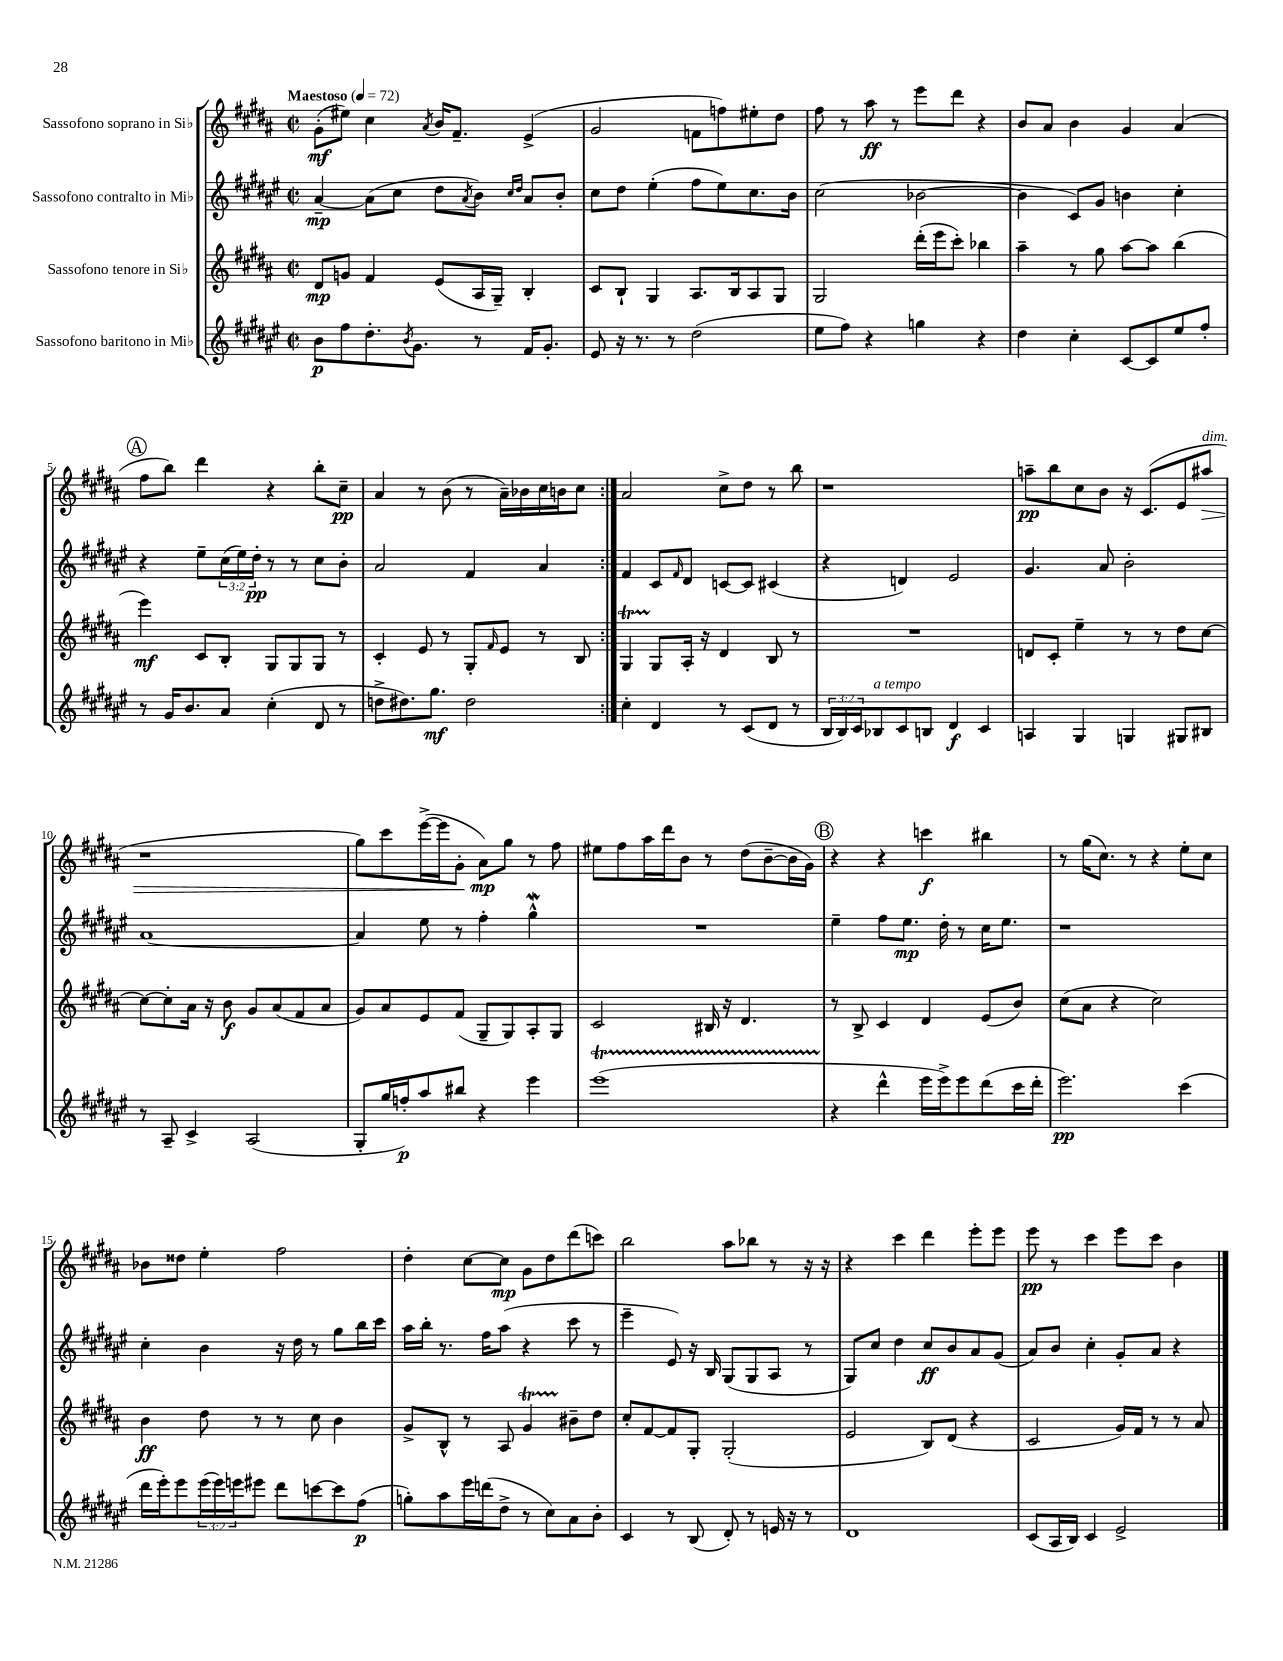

**kern	**kern	**kern	**kern
*staff4	*staff3	*staff2	*staff1
*clefG2	*clefG2	*clefG2	*clefG2
*k[f#c#g#d#a#e#]	*k[f#c#g#d#a#]	*k[f#c#g#d#a#e#]	*k[f#c#g#d#a#]
*M2/2	*M2/2	*M2/2	*M2/2
*met(c|)	*met(c|)	*met(c|)	*met(c|)
*MM72	*MM72	*MM72	*MM72
8b	8d#	[4a#~	(8g#'
8ff#	8g	.	8ee#)
8.dd#'	4f#	(8a#]	4cc#
.	.	8cc#	.
8qb	.	.	.
8.g#	.	.	.
.	.	.	8qa#
.	(8e	8dd#	16b
.	.	.	8.f#~
.	.	8qa#	.
8r	16A#	8b)	.
.	16G#~)	.	.
.	.	16qqcc#	.
.	.	16qqdd#	.
16f#	4B'	8a#	(4e^
8.g#'	.	.	.
.	.	8b'	.
=	=	=	=
8e#	8c#	8cc#	2g#
16r	8B`	8dd#	.
8.r	.	.	.
.	4G#	(4ee#'	.
8r	.	.	.
(2dd#	8.A#	8ff#	8f
.	.	8ee#)	8ff)
.	16B	.	.
.	8A#	8.cc#	8ee#'
.	8G#	.	8dd#
.	.	16b	.
=	=	=	=
8ee#	2G#	(2cc#	8ff#
8ff#)	.	.	8r
4r	.	.	8aa#
.	.	.	8r
4gg	(16ddd#'	[2b-	8eee
.	16eee	.	.
.	8ccc#')	.	8ddd#
4r	4bb-	.	4r
=	=	=	=
4dd#	4aa#~	4b-]	8b
.	.	.	8a#
4cc#'	8r	8c#)	4b
.	8gg#	8g#	.
[8c#	[8aa#	4b	4g#
8c#]	8aa#]	.	.
8ee#	(4bb	4cc#'	(4a#
8ff#'	.	.	.
=	=	=	=
8r	4eee)	4r	8ff#
16g#	.	.	8bb)
8.b	.	.	.
.	8c#	8ee#~	4ddd#
8a#	8B'	(24cc#	.
.	.	24ee#)	.
.	.	24dd#'	.
(4cc#'	8G#	8r	4r
.	8G#	8r	.
8d#	8G#	8cc#	8bb'
8r	8r	8b'	8cc#~
=	=	=	=
8dd^	4c#'	2a#	4a#
8.dd#)	.	.	.
.	8e	.	8r
8.gg#	.	.	.
.	8r	.	(8b
2dd#	8G#'	4f#	8r
.	16qqf#	.	.
.	8e	.	16a#~)
.	.	.	16b-
.	8r	4a#	16cc#
.	.	.	16b
.	8B	.	8cc#
=:|!	=:|!	=:|!	=:|!
4cc#'	4G#	4f#	2a#
4d#	8G#	8c#	.
.	.	16qqf#	.
.	16A#'	8d#	.
.	16r	.	.
8r	4d#	[8c	8cc#^
(8c#	.	8c]	8dd#
8d#	8B	(4c#	8r
8r	8r	.	8bb
=	=	=	=
24B	1r	4r	1r
24B)	.	.	.
24c#	.	.	.
8B-	.	.	.
8c#	.	4d)	.
8B	.	.	.
4d#	.	2e#	.
4c#	.	.	.
=	=	=	=
4A	8d	4.g#	8aa~
.	8c#'	.	8bb
4G#	4ee~	.	8cc#
.	.	8a#	8b
4G	8r	2b'	16r
.	.	.	(8.c#
.	8r	.	.
8G#	8dd#	.	8e
8B#	[8cc#	.	8aa#
=	=	=	=
8r	8cc#_	[1a#	1r
8A#~	8cc#']	.	.
4c#^	16a#	.	.
.	16r	.	.
.	8b	.	.
(2A#	8g#	.	.
.	(8a#	.	.
.	8f#	.	.
.	8a#	.	.
=	=	=	=
8G#'	8g#)	4a#]	8gg#)
16gg#	8a#	.	8ccc#
16ff')	.	.	.
8aa#	8e	8ee#	([16eee^
.	.	.	16eee]
8bb#	(8f#	8r	8g#'
4r	8G#~	4ff#'	8a#)
.	8G#)	.	8gg#
4eee#	8A#'	4gg#^^	8r
.	8G#	.	8ff#
=	=	=	=
(1eee#	2c#	1r	8ee#
.	.	.	8ff#
.	.	.	16aa#
.	.	.	16ddd#
.	.	.	8b
.	16B#	.	8r
.	16r	.	.
.	4.d#	.	(8dd#
.	.	.	[8b~
.	.	.	16b]
.	.	.	16g#)
=	=	=	=
4r	8r	4ee#~	4r
.	8B^	.	.
4ddd#^^	4c#	8ff#	4r
.	.	8.ee#	.
16eee#	4d#	.	4ccc
16eee#^)	.	16dd#'	.
8eee#	.	8r	.
(8ddd#	(8e	16cc#	4bb#
.	.	8.ee#	.
16ccc#	8b)	.	.
16ddd#'	.	.	.
=	=	=	=
2.eee#)	(8cc#	1r	8r
.	8a#	.	(16gg#
.	.	.	8.cc#)
.	4r	.	.
.	.	.	8r
.	2cc#)	.	4r
(4ccc#	.	.	8ee'
.	.	.	8cc#
=	=	=	=
16ddd#	4b	4cc#'	8b-
16eee#')	.	.	.
8eee#	.	.	8dd##
(24eee#	8dd#	4b	4ee'
24eee#)	.	.	.
24eee	.	.	.
8eee#	8r	.	.
8ddd#	8r	16r	2ff#
.	.	16dd#	.
[8ccc	8cc#	8r	.
8ccc]	4b	8gg#	.
(8ff#	.	16bb	.
.	.	16ccc#	.
=	=	=	=
8gg')	8g#^	16aa#	4dd#'
.	.	16bb'	.
8aa#	8B^^	8.r	.
16eee#	8r	.	[8cc#
(16ddd	.	16ff#	.
8dd#^	8A#	(8aa#	8cc#]
8r	4g#	4r	8g#
8cc#)	.	.	8dd#
8a#	8b#~	8ccc#	(8ddd#
8b'	8dd#	8r	8ccc)
=	=	=	=
4c#	8cc#'	4eee#~	2bb
.	[8f#	.	.
8r	8f#]	8e#)	.
(8B	8G#'	16r	.
.	.	16B	.
8d#')	(2G#'	(8G#	8aa#
8r	.	8G#	8bb-
16e	.	8A#	8r
16r	.	.	.
8r	.	8r	16r
.	.	.	16r
=	=	=	=
1d#	2e	8G#)	4r
.	.	8cc#	.
.	.	4dd#	4ccc#
.	8B)	8cc#	4ddd#
.	(8d#	8b	.
.	4r	8a#	8eee'
.	.	(8g#	8eee
=	=	=	=
(8c#	2c#	8a#)	8eee
16A#	.	8b	8r
16B)	.	.	.
4c#	.	4cc#'	4ccc#
2e#^	16g#)	8g#'	8eee
.	16f#	.	.
.	8r	8a#	8ccc#
.	8r	4r	4b
.	8a#	.	.
==	==	==	==
*-	*-	*-	*-
